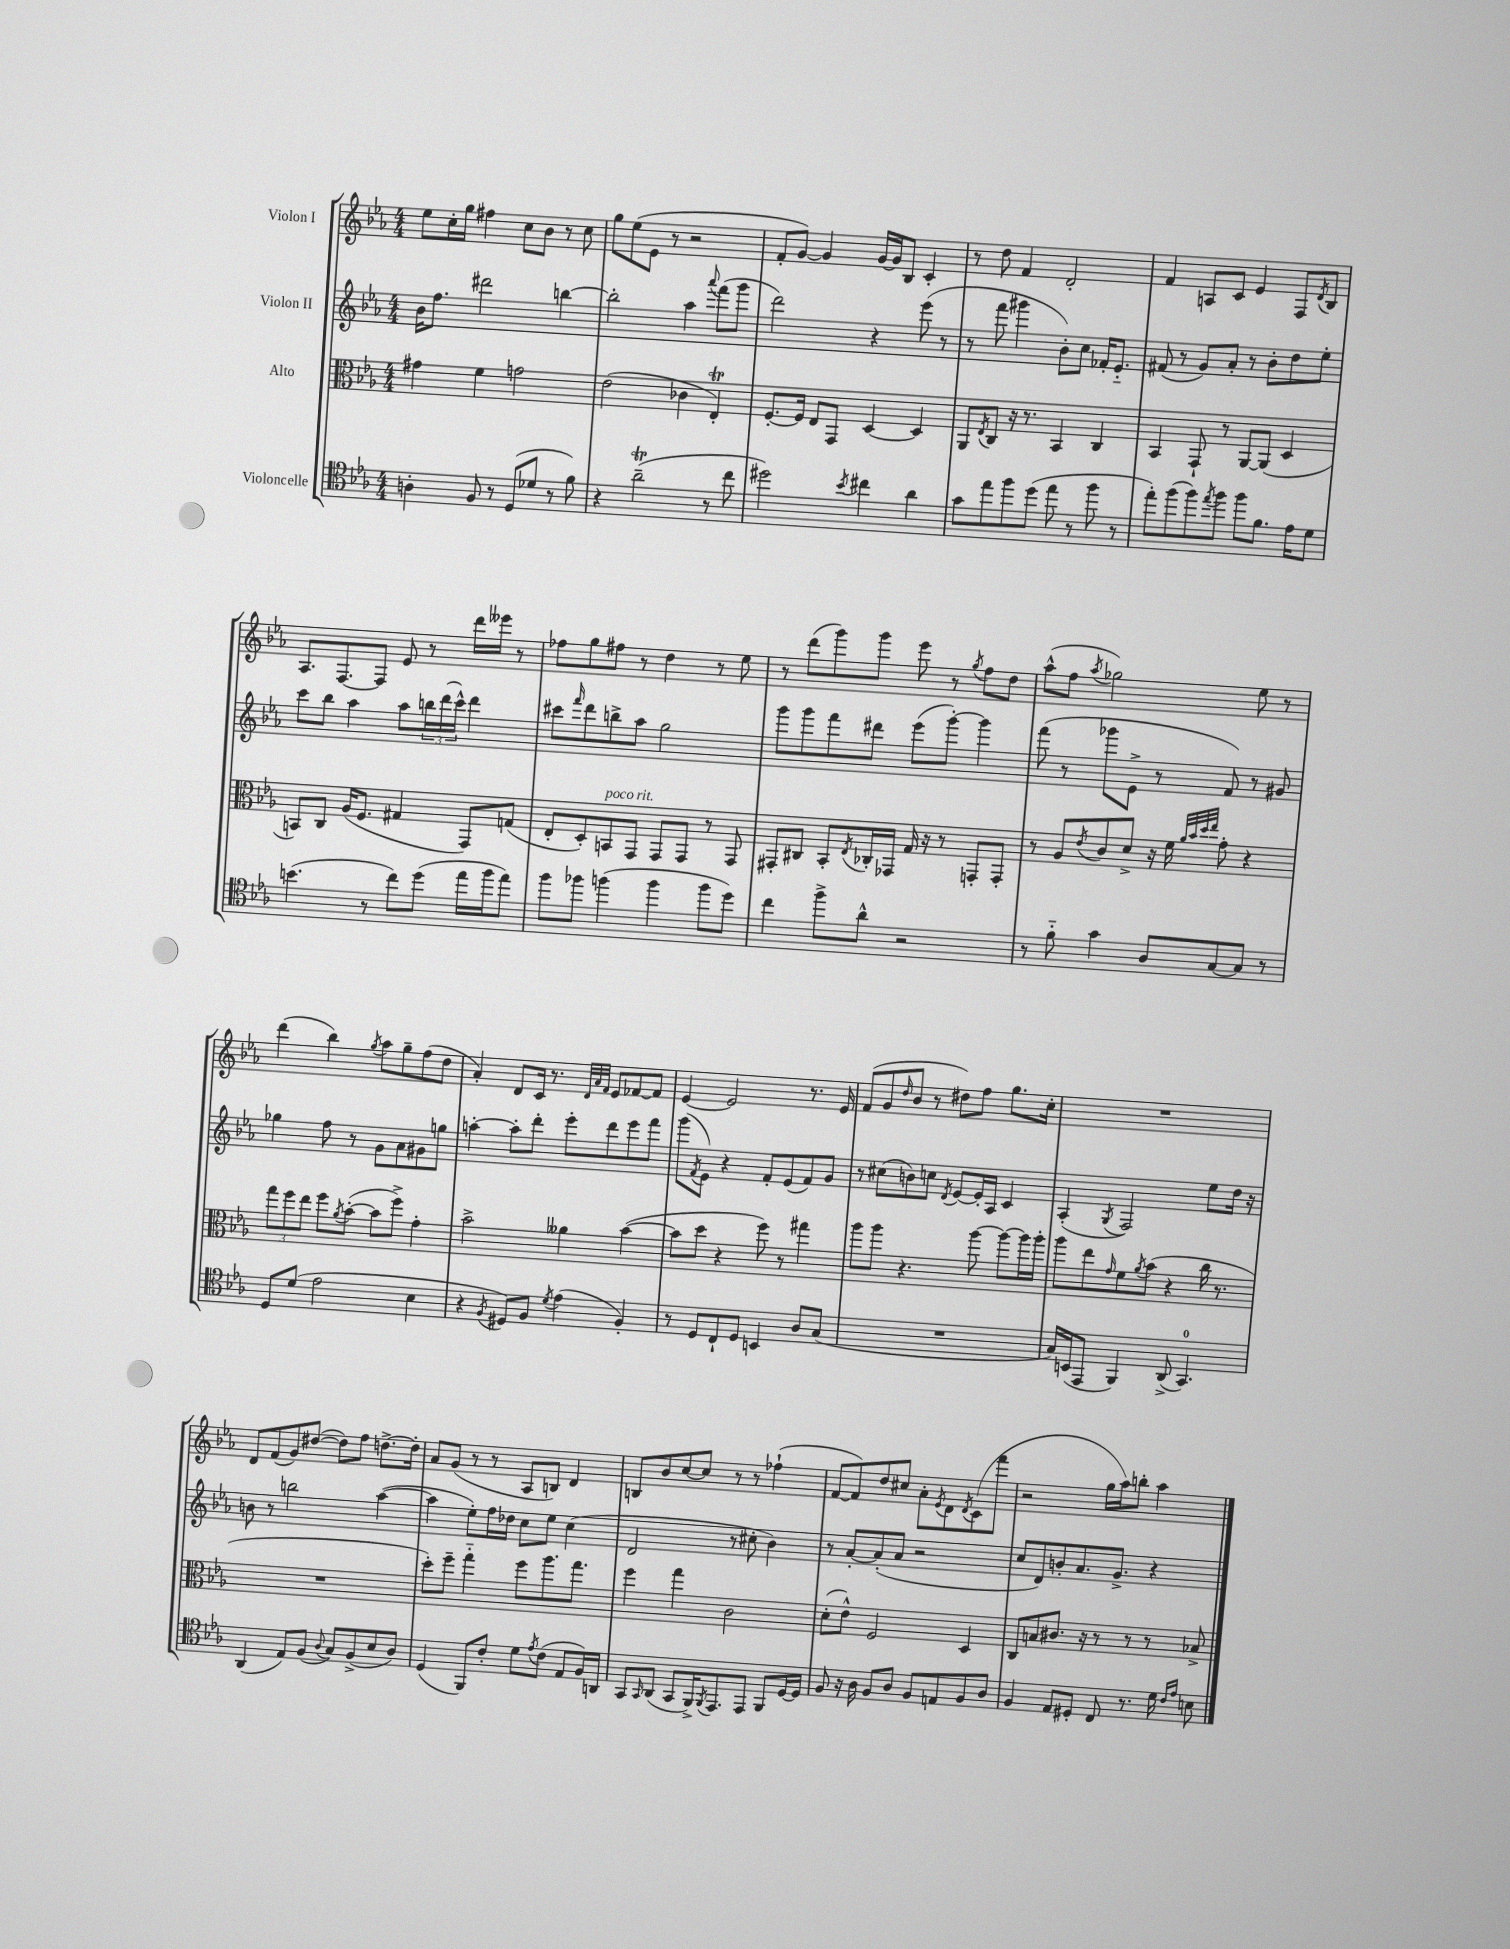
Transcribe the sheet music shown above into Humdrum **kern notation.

**kern	**kern	**kern	**kern
*part4	*part3	*part2	*part1
*staff4	*staff3	*staff2	*staff1
*I"Violoncelle	*I"Alto	*I"Violon II	*I"Violon I
*clefC4	*clefC3	*clefG2	*clefG2
*k[b-e-a-]	*k[b-e-a-]	*k[b-e-a-]	*k[b-e-a-]
*M4/4	*M4/4	*M4/4	*M4/4
=56	=56	=56	=56
4An'\	4g#X\	16b-\KL	8ee-\L
.	.	8.ff\J	.
.	.	.	16cc'\L
.	.	.	16gg\JJ
8F/	4f\	2ddd#X\	4ff#X\
8r	.	.	.
(8D/L	2gn\	.	8cc\L
8d-X/J	.	.	8b-\J
8r	.	[4bbn\	8r
8f\)	.	.	8cc\
=57	=57	=57	=57
4r	(2e-\	2bb'\]	8gg\L
.	.	.	(8ee-\
(2a-T~\	.	.	8e-\J
.	.	.	8r
.	4c-X\	4aa-\	2r
.	.	8qqaaa-/	.
8r	4E-T'/)	(8fff\L	.
8cc\	.	8ggg\J	.
=58	=58	=58	=58
2dd#X\)	[8.F'/L	2ddd\)	8f'/L
.	.	.	[8g/J)
.	16F/Jk]	.	.
.	8E-/L	.	4g/]
.	8GG/J	.	.
8qb-/	.	.	.
4cc#X\	[4D/	4r	[16g/LL
.	.	.	16g/J]
.	.	.	8B-/J
4a-\	4D/]	(8eee-\	4c'/
.	.	8r	.
=59	=59	=59	=59
8g\L	8AA-/L	8r	8r
.	8qE-/	.	.
8ee-\	8C/J	8fff\	8dd\
8ff\	16r	4ggg#X\	4f/
.	8.r	.	.
(8dd\J	.	.	.
8ee-\	4BB-/	8b-'\L)	2d'/
8r	.	8cc\J	.
8ff\	4C/	16f-X'/KL	.
.	.	8.e-/J	.
8r	.	.	.
=60	=60	=60	=60
8ee-'\L)	4BB-/	(8f#X/	4f/
(8ff\	.	8r	.
8ff\)	8GG`/	8g/L)	8An/L
8qee-/	.	.	.
8ff\J	8r	8a-'/J	8c/J
8ff\L	[8AA-/L	8r	4e-/
8.f\J	(8AA-/J]	8b-'\L	.
.	4D/	8dd\	8F/L
16e-\KL	.	.	.
.	.	.	8qd/
8d\J	.	8ee-'\J	8B-/J
!!LO:LB:g=z
=61	=61	=61	=61
(4.bn\	8BBn/L)	8ccc\L	8.A-/L
.	8C/J	8bb-\J	.
.	.	.	[8.F/
.	(16A-/KL	4aa-\	.
.	8.F/J	.	.
8r	.	.	8F/J]
8cc\L)	4G#X/	8aa-\L	8e-/
(8dd\J	.	24bbn\L	8r
.	.	(24ddd\	.
.	.	24ccc^^\JJ)	.
16ee-\LL	8GG/L)	4ddd\	16ddd\LL
16ff\J	.	.	16eee--X\JJ
8ee-\J)	(8Gn/J	.	8r
=62	=62	=62	=62
8ff\L	8E-'/L	8ccc#X\L	8ff-X\L
.	.	16qqfff/	.
8ff-X\J	8D'/)	8ddd\	8gg\
!	!LO:TX:a:i:t=poco rit.	!	!
(4ffn\	8BBn/	8bbn^\	8ff#X\J
.	8GG/J	8aa-\J	8r
4ff\	8GG/L	2gg\	4dd\
.	8GG/J	.	.
8ff\L	8r	.	8r
8dd\J)	8GG/	.	8ee-\
=63	=63	=63	=63
4cc\	8GG#X'/L	8ggg\L	8r
.	8C#X/J	8ggg\	(8ddd\L
8ff^\L	8BB-'/L	8fff\	8ggg\)
.	8qE-/	.	.
8a-^^\J	16C-X'/L	8ddd#X\J	8ggg\J
.	16GG-X/JJ	.	.
2r	16G/	(8eee-\L	8eee-\
.	16r	.	.
.	8r	[8ggg'\J)	8r
.	.	.	8qgg/
.	8GGn'/L	4ggg\]	8ff\L
.	8GG'/J	.	8dd\J
=64	=64	=64	=64
8r	8r	(8fff\	(8aa-^^\L
8f\	8A-/L	8r	8ff\J
.	8qe-/	.	8qaa-/
4g\	8c/	8ggg-X\L	2gg-X\)
.	8d^/J	8e-^\J	.
8A-/L	16r	8r	.
.	16f\	.	.
.	32qqa-/LLL	.	.
.	32qqb-/	.	.
.	32qqdd/	.	.
.	32qqee-/JJJ	.	.
[8G/	8g'\	8f/)	.
8G/J]	4r	8r	8ee-\
8r	.	8g#X/	8r
!!LO:LB:g=z
=65	=65	=65	=65
8D/L	12gg\L	4gg-X\	(4ddd\
.	12ff\	.	.
(8d/J	.	.	.
.	12ee-\J	.	.
2e-\	8ff\L	8ff\	4bb-\)
.	8qa-/	.	.
.	([8b-'\J	8r	.
.	.	.	8qgg/
.	8b-\L]	8g\L	8aa-\L
.	8ff^\J)	8a-\	8gg~\
4B-\	4g'\	8g#X\	(8ff\
.	.	8ggn\J	8dd\J
=66	=66	=66	=66
4r	2b-^\	[4aan'\	4a-'/)
8qF/	.	.	.
8D#X/L)	.	8aa'\L]	8d/L
8F/J	.	8ddd'\J	16c/Jk
.	.	.	8.r
8qd/	.	.	.
(4e-\	4a--X\	8eee-'\L	.
.	.	.	32qqd/LLL
.	.	.	32qqa-/
.	.	.	32qqf/JJJ
.	.	8ddd\	8e-/L
4F'/)	([4b-\	8eee-\	[8f-X/
.	.	8fff\J	8f-/J]
=67	=67	=67	=67
8r	8b-\L]	(8ggg\L	[4e-/
.	.	8qf/	.
8D/L	8dd\J	8e-\J)	.
8C`/	4r	4r	2e-/]
8D/J	.	.	.
4BBn/	8ff\)	8f'/L	.
.	8r	(8e-/	.
8A-/L	4gg#X\	8f/)	8.r
(8G/J	.	8g/J	.
.	.	.	16e-/
=68	=68	=68	=68
1r	8aa-\L	8r	(8f/L
.	8aa-\J	(8cc#X\L	8g/
.	.	.	16qqdd/
.	4.r	8bn\)	8b-/J
.	.	8ccn\J	8r
.	.	8qd/	.
.	.	[8e-/L	8dd#X\L)
.	[8aa-\	16e-'/L]	8ff\J
.	.	16A-/JJ	.
.	8aa-\L_	4c/	8.gg\L
.	16aa-\L]	.	.
.	16aa-'\JJ	.	16cc'\Jk
=69	=69	=69	=69
16G/LL)	8aa-\L	(4A-'/	1r
(16BBn/J	.	.	.
8EE-/J	8ee-\	.	.
.	16qqg/	8qG/	.
4FF/)	8f\	2F/)	.
.	8qa-/	.	.
.	(8b-\J	.	.
(8AA-^/	4r	.	.
4.GG/)	.	.	.
.	16cc\	8ee-\L	.
.	8.r	.	.
.	.	16dd\Jk	.
.	.	16r	.
!!LO:LB:g=z
=70	=70	=70	=70
(4AA-/	1r	8bn\	8d/L
.	.	8r	(8f/
8E-/L)	.	2bbn\	8g/)
(8F/J	.	.	([8dd#X/J
8qqA-/	.	.	.
8G/L)	.	.	8dd#\L])
(8F^/	.	.	8ff\J
8B-/	.	([4aa-\	[8.ddn^\L
8A-/J)	.	.	.
.	.	.	16dd'\Jk]
=71	=71	=71	=71
(4D/	8dd'\L)	4aa-\]	8a-/L
.	8ff~\J	.	(8g/J
8FF/L)	4gg\	8ee-'\L)	8r
8c'/J	.	16ff\L	8r
.	.	16dd-X\JJ	.
8d\L	8ff\L	8cc\L	8A-/L
8qe-/	.	.	.
(8c\J	8.aa-\	8ee-\J	8Bn/J)
8E-/L	.	(4cc\	4d/
.	8.gg\J	.	.
16F/L)	.	.	.
16AAn/JJ	.	.	.
=72	=72	=72	=72
8GG/L	4ff\	2d/	8Bn/L
16qqGG/	.	.	.
(8AA-/J	.	.	8b-/
8GG/L	4gg\	.	[8cc/
16FF^/K)	.	.	8cc/J]
8qFF/	.	.	.
8.EE-/	.	.	.
.	2c\	8r	8r
8EE-/J	.	8cc#X'\	8r
8FF/L	.	4b-\)	(4ff-X`\
[16D/L	.	.	.
16D/JJ]	.	.	.
=73	=73	=73	=73
8F/	(8d'\L	8r	[8f/L
16r	8e-^^\J)	[8a-'/L	8f/])
16A-\	.	.	.
8F/L	2F/	(8a-'/]	8dd/
8A-/J	.	8a-/J	8cc#X/J
8F/L	.	2r	8a-'\L
.	.	.	8qe-/
8En/	.	.	8d\
.	.	.	8qd/
8F/	4D/	.	(8c\
8A-/J	.	.	8fff\J
=74	=74	=74	=74
4F/	8C/L	8cc/L	2r
.	8Bn/	8d/)	.
8E-/L	8.c#X/J	8bn'/	.
8D#X'/J	.	8.a-/	.
.	16r	.	.
8C/	8r	.	16gg\LL
.	.	8.g^/J	16aa-\J)
8.r	8r	.	8bbn'\J
.	8r	4r	4aa-\
16d\	.	.	.
16qqc/LL	.	.	.
16qqe-/JJ	.	.	.
8Bn\	8B-X^/	.	.
==	==	==	==
*-	*-	*-	*-
